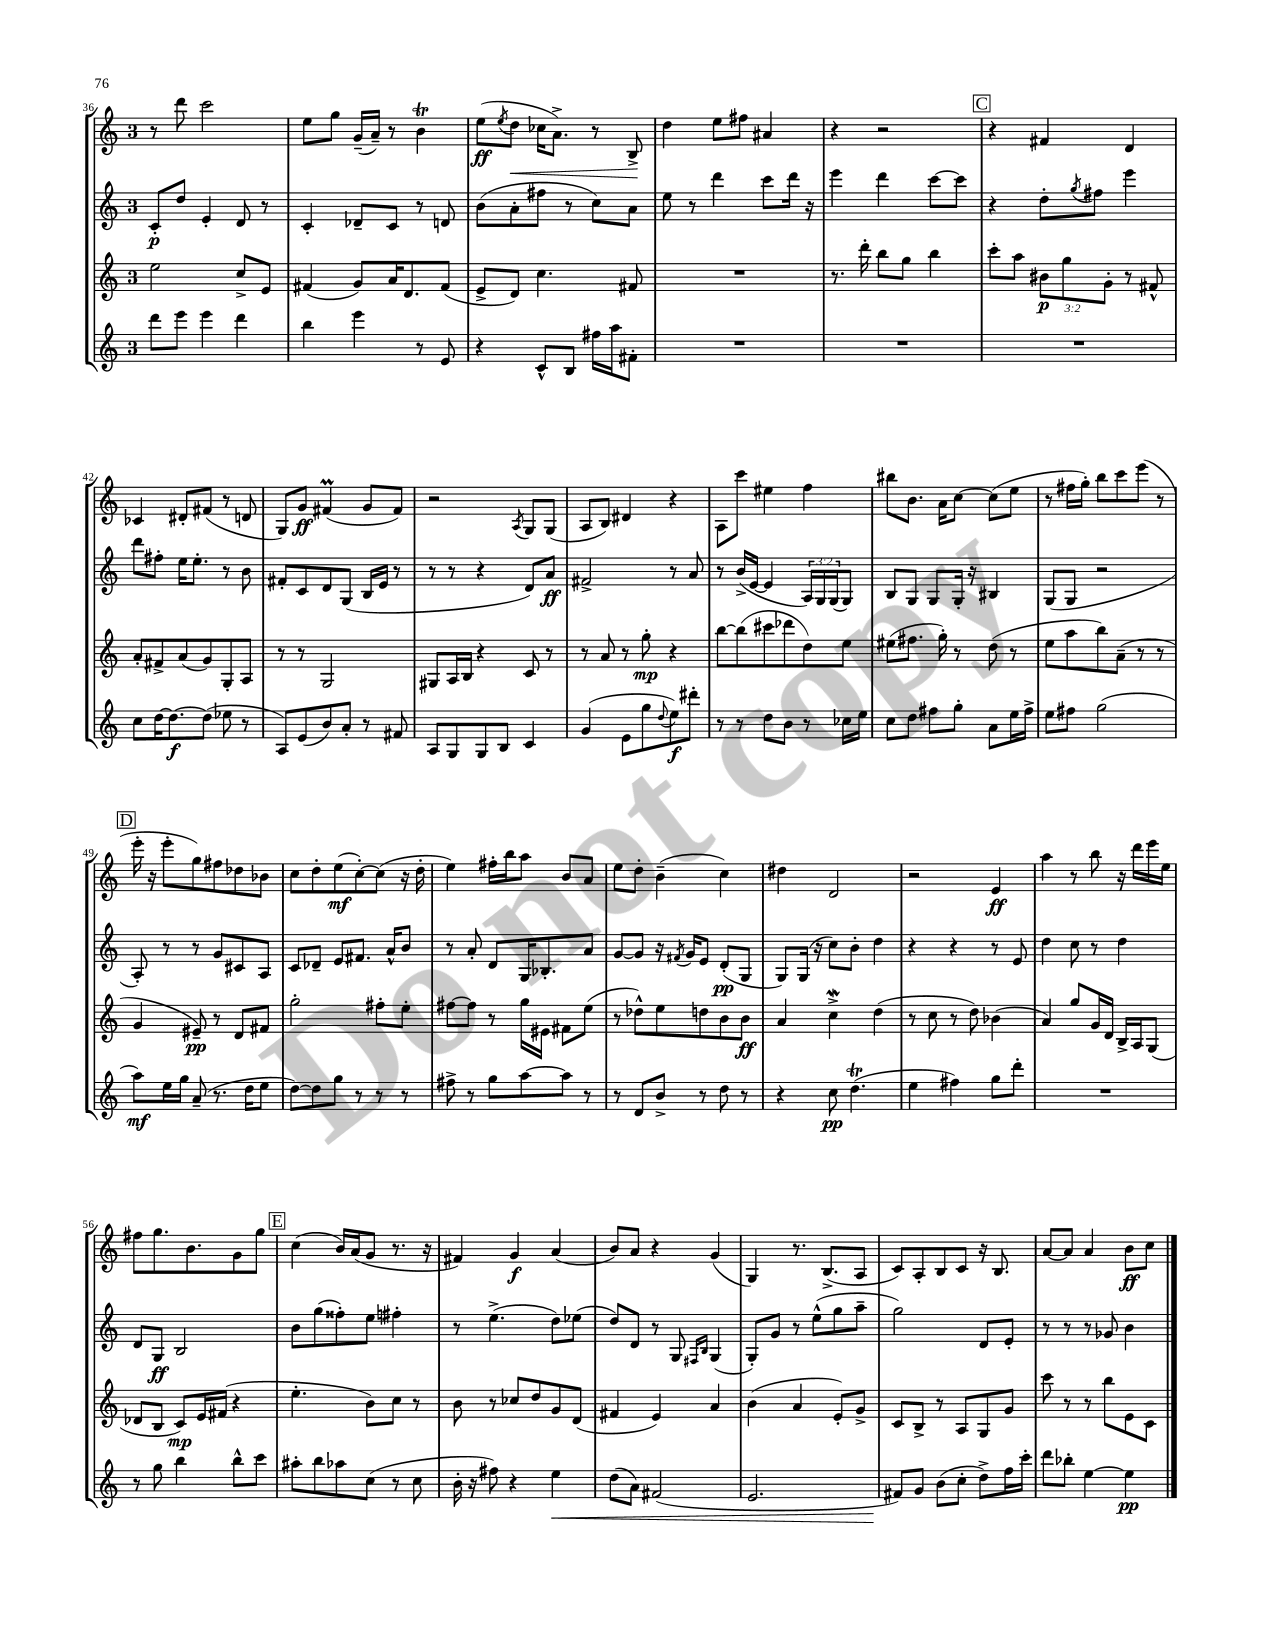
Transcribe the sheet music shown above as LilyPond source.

<<
\new StaffGroup <<
\new Staff = "s0" {
    \clef treble \key c \major \once \override Staff.TimeSignature.style = #'single-digit \time 3/4
    r8 d'''8 c'''2 |
    e''8 g''8 g'16--( a'16--) r8 b'4\trill |
    e''8\ff( \acciaccatura { e''8 } d''8\< ces''16 a'8.->) r8 b8->\! |
    d''4 e''8 fis''8 ais'4 |
    r4 r2 |
    \mark \markup { \box "C" } r4 fis'4 d'4 |
    ces'4 dis'8-. fis'8( r8 d'8 |
    g8) g'8\ff fis'4\prall( g'8 fis'8) |
    r2 \acciaccatura { a8 } g8 g8( |
    a8 b8) dis'4 r4 |
    a8 c'''8 eis''4 f''4 |
    bis''8 b'8. a'16 c''8~ c''8( e''8 |
    r8 fis''16 g''16-.) b''8 c'''8 e'''8( r8 |
    \mark \markup { \box "D" } e'''16-. r16 e'''8-. g''8) fis''8 des''8 bes'8 |
    c''8 d''8-. e''8\mf( c''8~-.) c''8( r16 d''16-. |
    e''4) fis''16-. b''16 a''8 b'8 a'8 |
    e''8 d''8-. b'4--( c''4) |
    dis''4 d'2 |
    r2 e'4\ff |
    a''4 r8 b''8 r16 d'''16 e'''16 e''16 |
    fis''8 g''8. b'8. g'8 g''8 |
    \mark \markup { \box "E" } c''4( b'16) a'16( g'8 r8. r16 |
    fis'4) g'4\f a'4( |
    b'8) a'8 r4 g'4( |
    g4) r8. b8.->( a8 |
    c'8) a8-. b8 c'8 r16 b8. |
    a'8~ a'8 a'4 b'8\ff c''8 \bar "|." |
}
\new Staff = "s1" {
    \clef treble \key c \major \once \override Staff.TimeSignature.style = #'single-digit \time 3/4 \override Staff.TupletNumber.text = #tuplet-number::calc-fraction-text
    c'8-.\p d''8 e'4-. d'8 r8 |
    c'4-. des'8-- c'8 r8 d'8 |
    b'8( a'8-. fis''8 r8 c''8) a'8 |
    e''8 r8 d'''4 c'''8 d'''16 r16 |
    e'''4 d'''4 c'''8~ c'''8 |
    \mark \markup { \box "C" } r4 d''8-. \acciaccatura { g''8 } fis''8 e'''4 |
    d'''8 fis''8-. e''16 e''8.-. r8 b'8 |
    fis'8-. c'8 d'8 g8( b16 e'16 r8 |
    r8 r8 r4 d'8) a'8\ff |
    fis'2-> r8 a'8 |
    r8 b'16->( e'16~ e'4 \tuplet 3/2 { a16) g16 g16( } g8) |
    b8 g8 g8 g16-. r16 bis4 |
    g8( g8 r2 |
    \mark \markup { \box "D" } a8-.) r8 r8 g'8 cis'8 a8 |
    c'8 des'8-- e'8 fis'8. a'16-^ b'8 |
    r8 a'8-. d'8 g16 bes8.-. a'8 |
    g'8~ g'8 r16 \acciaccatura { fis'8 } g'16 e'8 d'8-.\pp( g8 |
    g8) g16( r16 c''8) b'8-. d''4 |
    r4 r4 r8 e'8 |
    d''4 c''8 r8 d''4 |
    d'8 g8\ff b2 |
    \mark \markup { \box "E" } b'8 g''8( fisis''8-.) e''8 fis''4-. |
    r8 e''4.->( d''8) ees''8( |
    d''8) d'8 r8 g8 \grace { fis16 b16 } g4( |
    g8-.) g'8 r8 e''8-^( g''8 a''8-- |
    g''2) d'8 e'8-. |
    r8 r8 r8 ges'8 b'4 \bar "|." |
}
\new Staff = "s2" {
    \clef treble \key c \major \once \override Staff.TimeSignature.style = #'single-digit \time 3/4 \override Staff.TupletNumber.text = #tuplet-number::calc-fraction-text
    e''2 c''8-> e'8 |
    fis'4( g'8) a'16 d'8. fis'8( |
    e'8-> d'8) c''4. fis'8 |
    R2. |
    r8. d'''16-. b''8 g''8 b''4 |
    \mark \markup { \box "C" } c'''8-. a''8 \tuplet 3/2 { bis'8\p g''8 g'8-. } r8 fis'8-^ |
    a'8-. fis'8-> a'8( g'8) g8-. a8 |
    r8 r8 g2 |
    gis8 a16 b16 r4 c'8 r8 |
    r8 a'8 r8 g''8-.\mp r4 |
    b''8~ b''8( cis'''8 des'''8 d''8) e''8 |
    eis''8( fis''8. g''16-.) r8 d''8( r8 |
    e''8 a''8 b''8) a'8--( r8 r8 |
    \mark \markup { \box "D" } g'4 eis'8--\pp) r8 d'8 fis'8 |
    g''2-. fis''8-. e''8-. |
    fis''8~ fis''8 r8 g''16 eis'16 fis'8 e''8( |
    r8 des''8-^) e''8 d''8 b'8 b'8\ff |
    a'4 c''4->\mordent d''4( |
    r8 c''8 r8 d''8) bes'4( |
    a'4) g''8 g'16 d'16 b16-> a16 g8( |
    des'8 b8 c'8\mp) e'16 fis'16( r4 |
    \mark \markup { \box "E" } e''4.-. b'8) c''8 r8 |
    b'8 r8 ces''8 d''8 g'8 d'8( |
    fis'4 e'4) a'4 |
    b'4( a'4 e'8-.) g'8-> |
    c'8 b8-> r8 a8 g8 g'8 |
    c'''8 r8 r8 b''8 e'8 c'8 \bar "|." |
}
\new Staff = "s3" {
    \clef treble \key c \major \once \override Staff.TimeSignature.style = #'single-digit \time 3/4
    d'''8 e'''8 e'''4 d'''4 |
    b''4 e'''4 r8 e'8 |
    r4 c'8-^ b8 fis''16 a''16 fis'8-. |
    R2. |
    R2. |
    \mark \markup { \box "C" } R2. |
    c''8 d''16~ d''8.~\f d''8( ees''8 r8 |
    a8) e'8( b'8) a'8-. r8 fis'8 |
    a8 g8 g8 b8 c'4 |
    g'4( e'8 g''8 \appoggiatura { d''8 } e''8\f) dis'''8-. |
    r8 r8 d''8 b'8 r8 ces''16 e''16 |
    c''8 d''8 fis''8 g''8-. a'8 e''16 fis''16-> |
    e''8 fis''8 g''2( |
    \mark \markup { \box "D" } a''8\mf) e''16 g''16 a'8--( r8. d''16 e''8 |
    d''8~) d''8 g''8 r8 r8 r8 |
    fis''8-> r8 g''8 a''8~ a''8 r8 |
    r8 d'8 b'8-> r8 d''8 r8 |
    r4 c''8\pp d''4.\trill( |
    e''4 fis''4) g''8 d'''8-. |
    R2. |
    r8 g''8 b''4 b''8-^ c'''8 |
    \mark \markup { \box "E" } ais''8-. b''8 aes''8 c''8( r8 c''8 |
    b'16-. r16 fis''8) r4 e''4\< |
    d''8( a'8) fis'2( |
    e'2. |
    fis'8\!) g'8 b'8( c''8-. d''8->) f''16 c'''16-. |
    d'''8 bes''8-. e''4~ e''4\pp \bar "|." |
}
>>
>>
\layout { \context { \Score currentBarNumber = #36 } }
